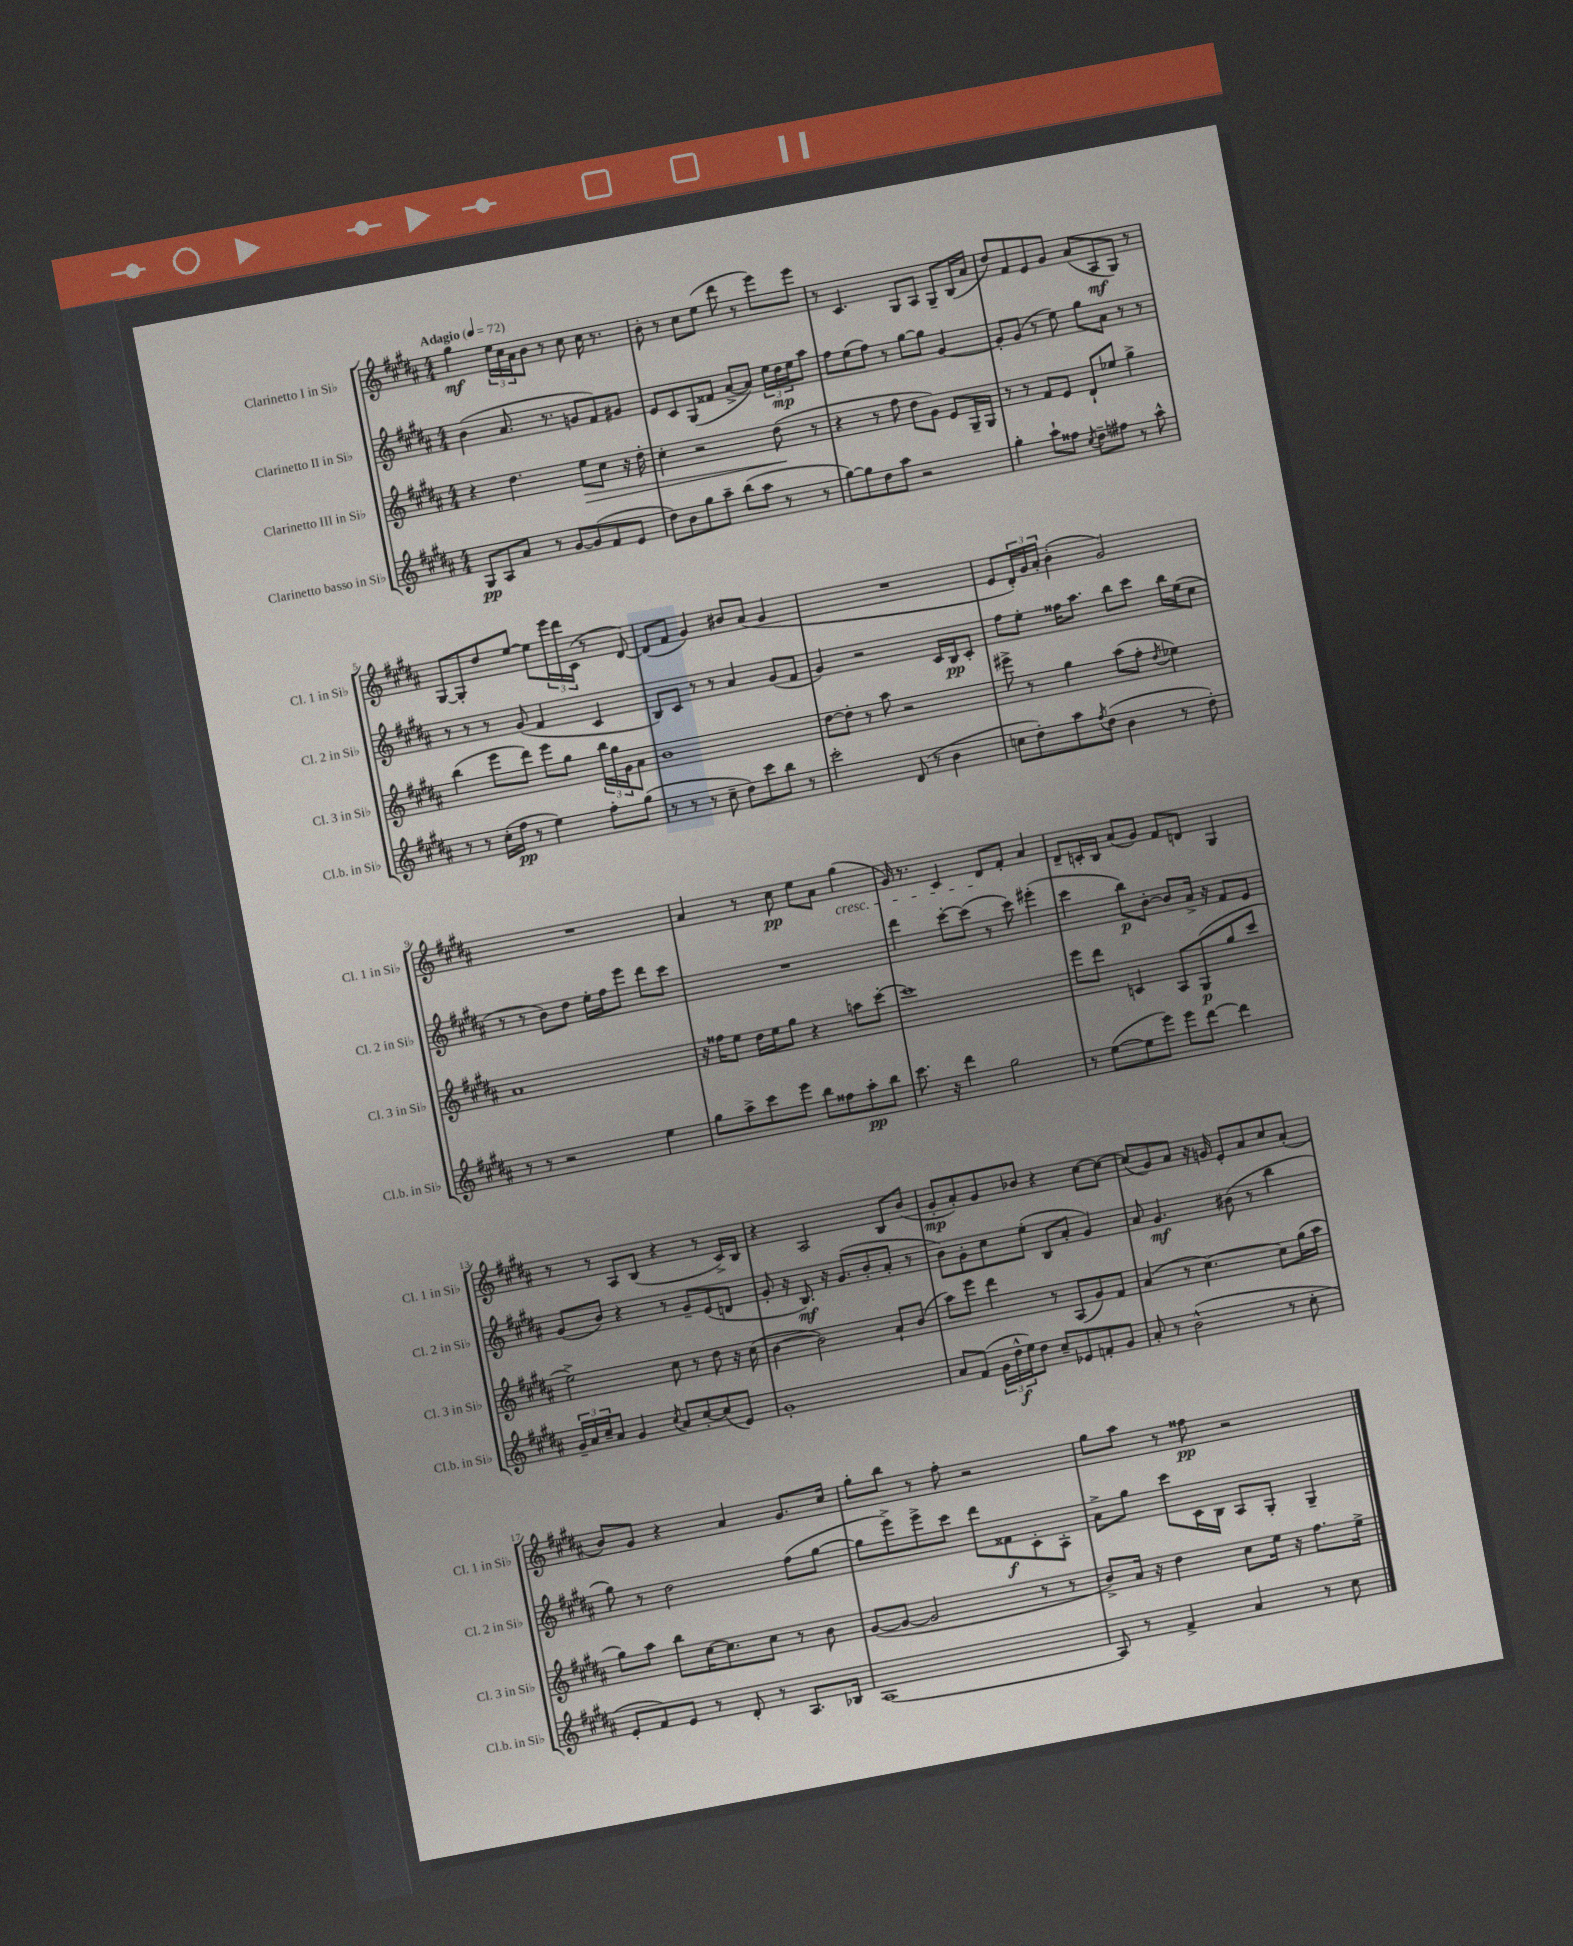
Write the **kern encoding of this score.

**kern	**dynam	**kern	**dynam	**kern	**dynam	**kern	**dynam
*part4	*part4	*part3	*part3	*part2	*part2	*part1	*part1
*staff4	*staff4	*staff3	*staff3	*staff2	*staff2	*staff1	*staff1
*I"Clarinetto basso in Si♭	*	*I"Clarinetto III in Si♭	*	*I"Clarinetto II in Si♭	*	*I"Clarinetto I in Si♭	*
*I'Cl.b. in Si♭	*	*I'Cl. 3 in Si♭	*	*I'Cl. 2 in Si♭	*	*I'Cl. 1 in Si♭	*
*clefG2	*	*clefG2	*	*clefG2	*	*clefG2	*
*k[f#c#g#d#a#]	*	*k[f#c#g#d#a#]	*	*k[f#c#g#d#a#]	*	*k[f#c#g#d#a#]	*
*M4/4	*	*M4/4	*	*M4/4	*	*M4/4	*
*MM72	*	*MM72	*	*MM72	*	*MM72	*
=1	=1	=1	=1	=1	=1	=1	=1
!	!	!	!	!	!	!LO:TX:a:B:t=Adagio	!
8G#/L	pp	4r	.	(4b\	.	4gg#\	mf
8A#/	.	.	.	.	.	.	.
8a#/J	.	4.dd#\	.	8.a#/	.	24ee\LL	.
.	.	.	.	.	.	24cc#\	.
.	.	.	.	.	.	24a#\J	.
8r	.	.	.	.	.	8b\J	.
.	.	.	.	8.r	.	.	.
[8g#/L	.	.	.	.	.	8r	.
!	!	!	!LO:HP:b	!	!	!	!
(8g#/]	.	8ee\L	>	8gn/L	.	8cc#\	.
8f#/	.	8cc#\J	.	8f#/)	.	16cc#\	.
.	.	.	.	.	.	8.r	.
8e/J	.	16r	.	8g#X/J	.	.	.
.	.	16dd#'\	.	.	.	.	.
=2	=2	=2	=2	=2	=2	=2	=2
8dd#\L)	.	4cc#'\	.	8e/L	.	8b'\	.
8b\	.	.	.	8c#/	.	8r	.
8gg#\	.	2r	.	(8G#/	.	8cc#\L	.
8aa#~\J	.	.	.	8f##X/J	.	(8ee\J	.
(8bb\L	.	.	.	[8a#^/L	.	8ddd#\	.
8aa#\J	.	.	.	8a#/J])	.	8r	.
8r	.	(8dd#\	.	24ee\LL	.	8eee\L)	.
.	.	.	.	24dd#\	mp	.	.
.	.	.	.	24ee\J	.	.	.
8r	.	8r	]	8aa#\J	.	8eee\J	.
=3	=3	=3	=3	=3	=3	=3	=3
[8gg#\L)	.	4r	.	8ff#\L	.	8r	.
8gg#\]	.	.	.	(8ee\	.	4.c#/	.
8dd#\	.	8r	.	8ff#\J)	.	.	.
8aa#\J	.	8ff#\	.	8r	.	.	.
2r	.	8dd#\L	.	[8gg#\L	.	8G#/L	.
.	.	8g#\J)	.	8gg#\J]	.	8A#/J	.
.	.	8e/L	.	[4g#/	.	8G#~/L	.
.	.	16G#~/L	.	.	.	(16B/L	.
.	.	16G#/JJ	.	.	.	16a#/JJ	.
=4	=4	=4	=4	=4	=4	=4	=4
4gg#'\	.	8r	.	8g#'/L]	.	8dd#/L)	.
.	.	8r	.	(8g#/J	.	8f#/	.
8aa#`\L	.	8f#/L	.	8r	.	8e/	.
8ff##X\J	.	8e/J	.	8ee\)	.	8g#/J	.
8qcc#/	.	.	.	.	.	.	.
8dd#~\L	.	8d#`/L	.	8gg#\L	.	(8a#/L	.
8ff#X\J	.	8ee-X/J	.	8a#\J	.	8A#/	mf
8r	.	4gg#^\	.	8r	.	8G#/J)	.
8aa#^^\	.	.	.	8r	.	8r	.
!!LO:LB:g=z
=5	=5	=5	=5	=5	=5	=5	=5
8r	.	(4bb\	.	8r	.	[8G#/L	.
8r	.	.	.	8r	.	8G#'/]	.
(16cc#'\LL	.	8eee\L	.	8r	.	8dd#/	.
16ff#\JJ	pp	.	.	.	.	.	.
8r	.	8ddd#\J)	.	(8g#/	.	[8ee/J	.
4ee\)	.	8eee\L	.	4f#/	.	8ee\L]	.
.	.	8gg#\J	.	.	.	24eee\L	.
.	.	.	.	.	.	24ddd#\	.
.	.	.	.	.	.	(24c#\JJ	.
8ff#'\L	.	24bb\LL	.	4c#/	.	8r	.
.	.	24gg#\	.	.	.	.	.
.	.	24g#\J	.	.	.	.	.
(8gg#\J	.	8a#\J	.	.	.	[8d#/)	.
=6	=6	=6	=6	=6	=6	=6	=6
8r	.	1b	.	8B/L)	.	(8d#/L]	.
8r	.	.	.	8c#/J	.	8f#/J	.
8r	.	.	.	8r	.	4g#/)	.
8cc#~\	.	.	.	8r	.	.	.
8dd#\L)	.	.	.	4a#/	.	8b#X/L	.
8ccc#\	.	.	.	.	.	(8a#/J	.
8bb\J	.	.	.	(8g#/L	.	4g#/	.
8r	.	.	.	8f#/J	.	.	.
=7	=7	=7	=7	=7	=7	=7	=7
2ccc#'\	.	[8dd#\L	.	4g#/)	.	1r	.
.	.	8dd#'\J]	.	.	.	.	.
.	.	8r	.	2r	.	.	.
.	.	8aa#\	.	.	.	.	.
(8d#/	.	2r	.	.	.	.	.
8r	.	.	.	.	.	.	.
4b\	.	.	.	16c#/LL	.	.	.
.	.	.	.	16B/J	pp	.	.
.	.	.	.	8c#'/J	.	.	.
=8	=8	=8	=8	=8	=8	=8	=8
8ccn\L	.	8eee#X^\	.	8ff#\L	.	8e/L	.
8dd#'\)	.	8r	.	8ee'\J	.	24d#'/L)	.
.	.	.	.	.	.	24g#/	.
.	.	.	.	.	.	24a#'/JJ	.
8aa#\	.	4gg#\	.	16ff##X\KL	.	(4b'\	.
.	.	.	.	8.aa#\J	.	.	.
8qff#/	.	.	.	.	.	.	.
(8dd#\J	.	.	.	.	.	.	.
4b\	.	(8aa#\L	.	8bb\L	.	2g#/)	.
.	.	8ff#'\J	.	8ccc#\J	.	.	.
.	.	8qdd#/	.	.	.	.	.
8r	.	4ee-X\)	.	16bb\LL	.	.	.
.	.	.	.	(16ee\J	.	.	.
8dd#'\)	.	.	.	8cc#\J	.	.	.
!!LO:LB:g=z
=9	=9	=9	=9	=9	=9	=9	=9
8r	.	1a#	.	8r	.	1r	.
8r	.	.	.	8r	.	.	.
2r	.	.	.	8b\L)	.	.	.
.	.	.	.	8dd#\J	.	.	.
.	.	.	.	16ee'\LL	.	.	.
.	.	.	.	16ff#\J	.	.	.
.	.	.	.	8eee\J	.	.	.
4ee\	.	.	.	8ddd#\L	.	.	.
.	.	.	.	8ccc#\J	.	.	.
=10	=10	=10	=10	=10	=10	=10	=10
8gg#\L	.	16r	.	1r	.	4a#/	.
.	.	16ff##X\KL	.	.	.	.	.
8aa#^\	.	8ee\J	.	.	.	.	.
8ccc#\	.	16dd#\LL	.	.	.	8r	.
.	.	16ee\J	.	.	.	.	.
8eee\J	.	8gg#\J	.	.	.	8cc#\	pp
8bb\L	.	4r	.	.	.	8ee\L	.
8ff##X\	.	.	.	.	.	8a#\J	.
!	!	!	!	!	!	!LO:TX:b:i:t=cresc.	!
8aa#'\	pp	8aan\L	.	.	.	(4gg#\	.
8bb\J	.	[8ccc#'\J	.	.	.	.	.
=11	=11	=11	=11	=11	=11	=11	=11
8.ccc#\	.	1ccc#]	.	4ddd#\	.	16g#/)	.
.	.	.	.	.	.	8.r	.
16r	.	.	.	.	.	.	.
4ddd#\	.	.	.	[8ccc#'\L	.	4c#/	.
.	.	.	.	(8ccc#\J]	.	.	.
2gg#\	.	.	.	8r	.	8d#/L	.
.	.	.	.	8ccc#\)	.	8f#'/J	.
.	.	.	.	(4eee#X'\	.	4a#/	.
=12	=12	=12	=12	=12	=12	=12	=12
8r	.	8eee\L	.	4ccc#\	.	8d#~/L	.
([8ee\L	.	8ddd#\J	.	.	.	16cn'/L	.
.	.	.	.	.	.	16B/JJ	.
8ee\]	.	4cn/	.	8bb\L)	p	(8a#/L	.
8eee\J)	.	.	.	[8b'\J	.	8g#/J)	.
8eee\L	.	8A#/L	.	8b/L]	.	8f#/L	.
[8ddd#\J	.	(8G#/	p	16a#^/Jk	.	8dn/J	.
.	.	.	.	16r	.	.	.
4ddd#\]	.	8gg#/	.	8f#/L	.	4G#/	.
.	.	8ccc#/J	.	8e/J	.	.	.
!!LO:LB:g=z
=13	=13	=13	=13	=13	=13	=13	=13
24g#~/LL	.	2ee^\)	.	(8g#/L	.	8r	.
24a#/	.	.	.	.	.	.	.
24cc#~/J	.	.	.	.	.	.	.
8a#/J	.	.	.	8b/J)	.	8r	.
4g#/	.	.	.	4r	.	8A#/L	.
.	.	.	.	.	.	(8B/J	.
8qcc#/	.	.	.	.	.	.	.
8a#/L	.	8cc#\	.	8r	.	4r	.
[8cc#'/	.	8r	.	8g#~/L	.	.	.
(8cc#/]	.	8dd#\	.	(8e/	.	8r	.
8e/J)	.	16r	.	8dn/J	.	16c#^/LL)	.
.	.	(16cc#\	.	.	.	16B/JJ	.
=14	=14	=14	=14	=14	=14	=14	=14
1g#'	.	[4b\	.	8g#'/	.	4r	.
.	.	.	.	16r	.	.	.
.	.	.	.	8.B/)	mf	.	.
.	.	2b\])	.	.	.	2A#/	.
.	.	.	.	16r	.	.	.
.	.	.	.	(8.g#/L	.	.	.
.	.	.	.	8b'/	.	.	.
.	.	8a#`/L	.	8a#'/J	.	8B/L	.
.	.	(8b/J	.	8r	.	(8b/J	.
=15	=15	=15	=15	=15	=15	=15	=15
8a#/L	.	8aa#\L)	.	8b\L)	.	8g#'/L	mp
(8f#/J	.	8eee\J	.	8g#'\	.	8a#'/)	.
24g#\LL	.	4ddd#\	.	8cc#\	.	8g#/	.
24dd#^^\	f	.	.	.	.	.	.
24ee\J)	.	.	.	.	.	.	.
8dd#\J	.	.	.	(8ee'\J	.	8b-X/J	.
8cc#~/L	.	8r	.	8B/L	.	4r	.
8e-X/	.	(8A#/L	.	8a#'/J	.	.	.
8fn'/	.	8g#/)	.	4g#/)	.	[8cc#\L	.
8g#/J	.	8f#/J	.	.	.	8cc#\J_	.
=16	=16	=16	=16	=16	=16	=16	=16
8a#'/	.	(4a#/	.	8a#/	.	(8cc#/L]	.
8r	.	.	.	4.g#/	mf	8g#/)	.
(2b^^\	.	8r	.	.	.	8a#/J	.
.	.	[4.cc#\)	.	.	.	16r	.
.	.	.	.	.	.	16gn/	.
.	.	.	.	(8b#X\	.	8e'/L	.
.	.	.	.	8r	.	8a#/	.
8r	.	8cc#\L]	.	4bb\	.	8cc#/	.
8cc#'\	.	(16gg#\L	.	.	.	(8a#'/J	.
.	.	16aa#\JJ	.	.	.	.	.
!!LO:LB:g=z
=17	=17	=17	=17	=17	=17	=17	=17
8e'/L	.	8gg#\L)	.	8gg#\)	.	8b/L)	.
8f#/)	.	8aa#\J	.	8r	.	8g#/J	.
8e/J	.	8bb\L	.	2dd#\	.	4r	.
8r	.	[16cc#\K	.	.	.	.	.
.	.	8.cc#\]	.	.	.	.	.
8d#'/	.	.	.	.	.	4a#/	.
8r	.	8cc#\J	.	.	.	.	.
8.A#/L	.	8r	.	(8ff#\L	.	8.g#/L	.
.	.	8b\	.	[8gg#\J	.	.	.
16B-X/Jk	.	.	.	.	.	16cc#/Jk	.
=18	=18	=18	=18	=18	=18	=18	=18
[1A#	.	([8g#/L	.	8gg#\L]	.	8gg#'\L	.
.	.	8g#/J_	.	8eee^\)	.	8bb\J	.
.	.	2g#/]	.	8eee^\	.	8r	.
.	.	.	.	8ccc#\J	.	8ff#'\	.
.	.	.	.	8ddd#\L	.	2r	.
.	.	.	.	8f##X\	f	.	.
.	.	8r	.	8c#'\	.	.	.
.	.	8r	.	8A#'\J	.	.	.
=19	=19	=19	=19	=19	=19	=19	=19
8A#/]	.	8b^/L)	.	8a#^\L	.	8gg#\L	.
8r	.	16a#/Jk	.	8gg#\J	.	8aa#\J	.
.	.	16r	.	.	.	.	.
4f#^/	.	4dd#\	.	8ccc#\L	.	8r	.
.	.	.	.	16c#\L	.	8ff##X\	pp
.	.	.	.	16B\JJ	.	.	.
4a#/	.	8cc#\L	.	8A#/L	.	2r	.
.	.	16ee\Jk	.	8G#'/J	.	.	.
.	.	16r	.	.	.	.	.
8r	.	8.ff#\L	.	4G#~/	.	.	.
8cc#\	.	.	.	.	.	.	.
.	.	16ee^\Jk	.	.	.	.	.
==	==	==	==	==	==	==	==
*-	*-	*-	*-	*-	*-	*-	*-
